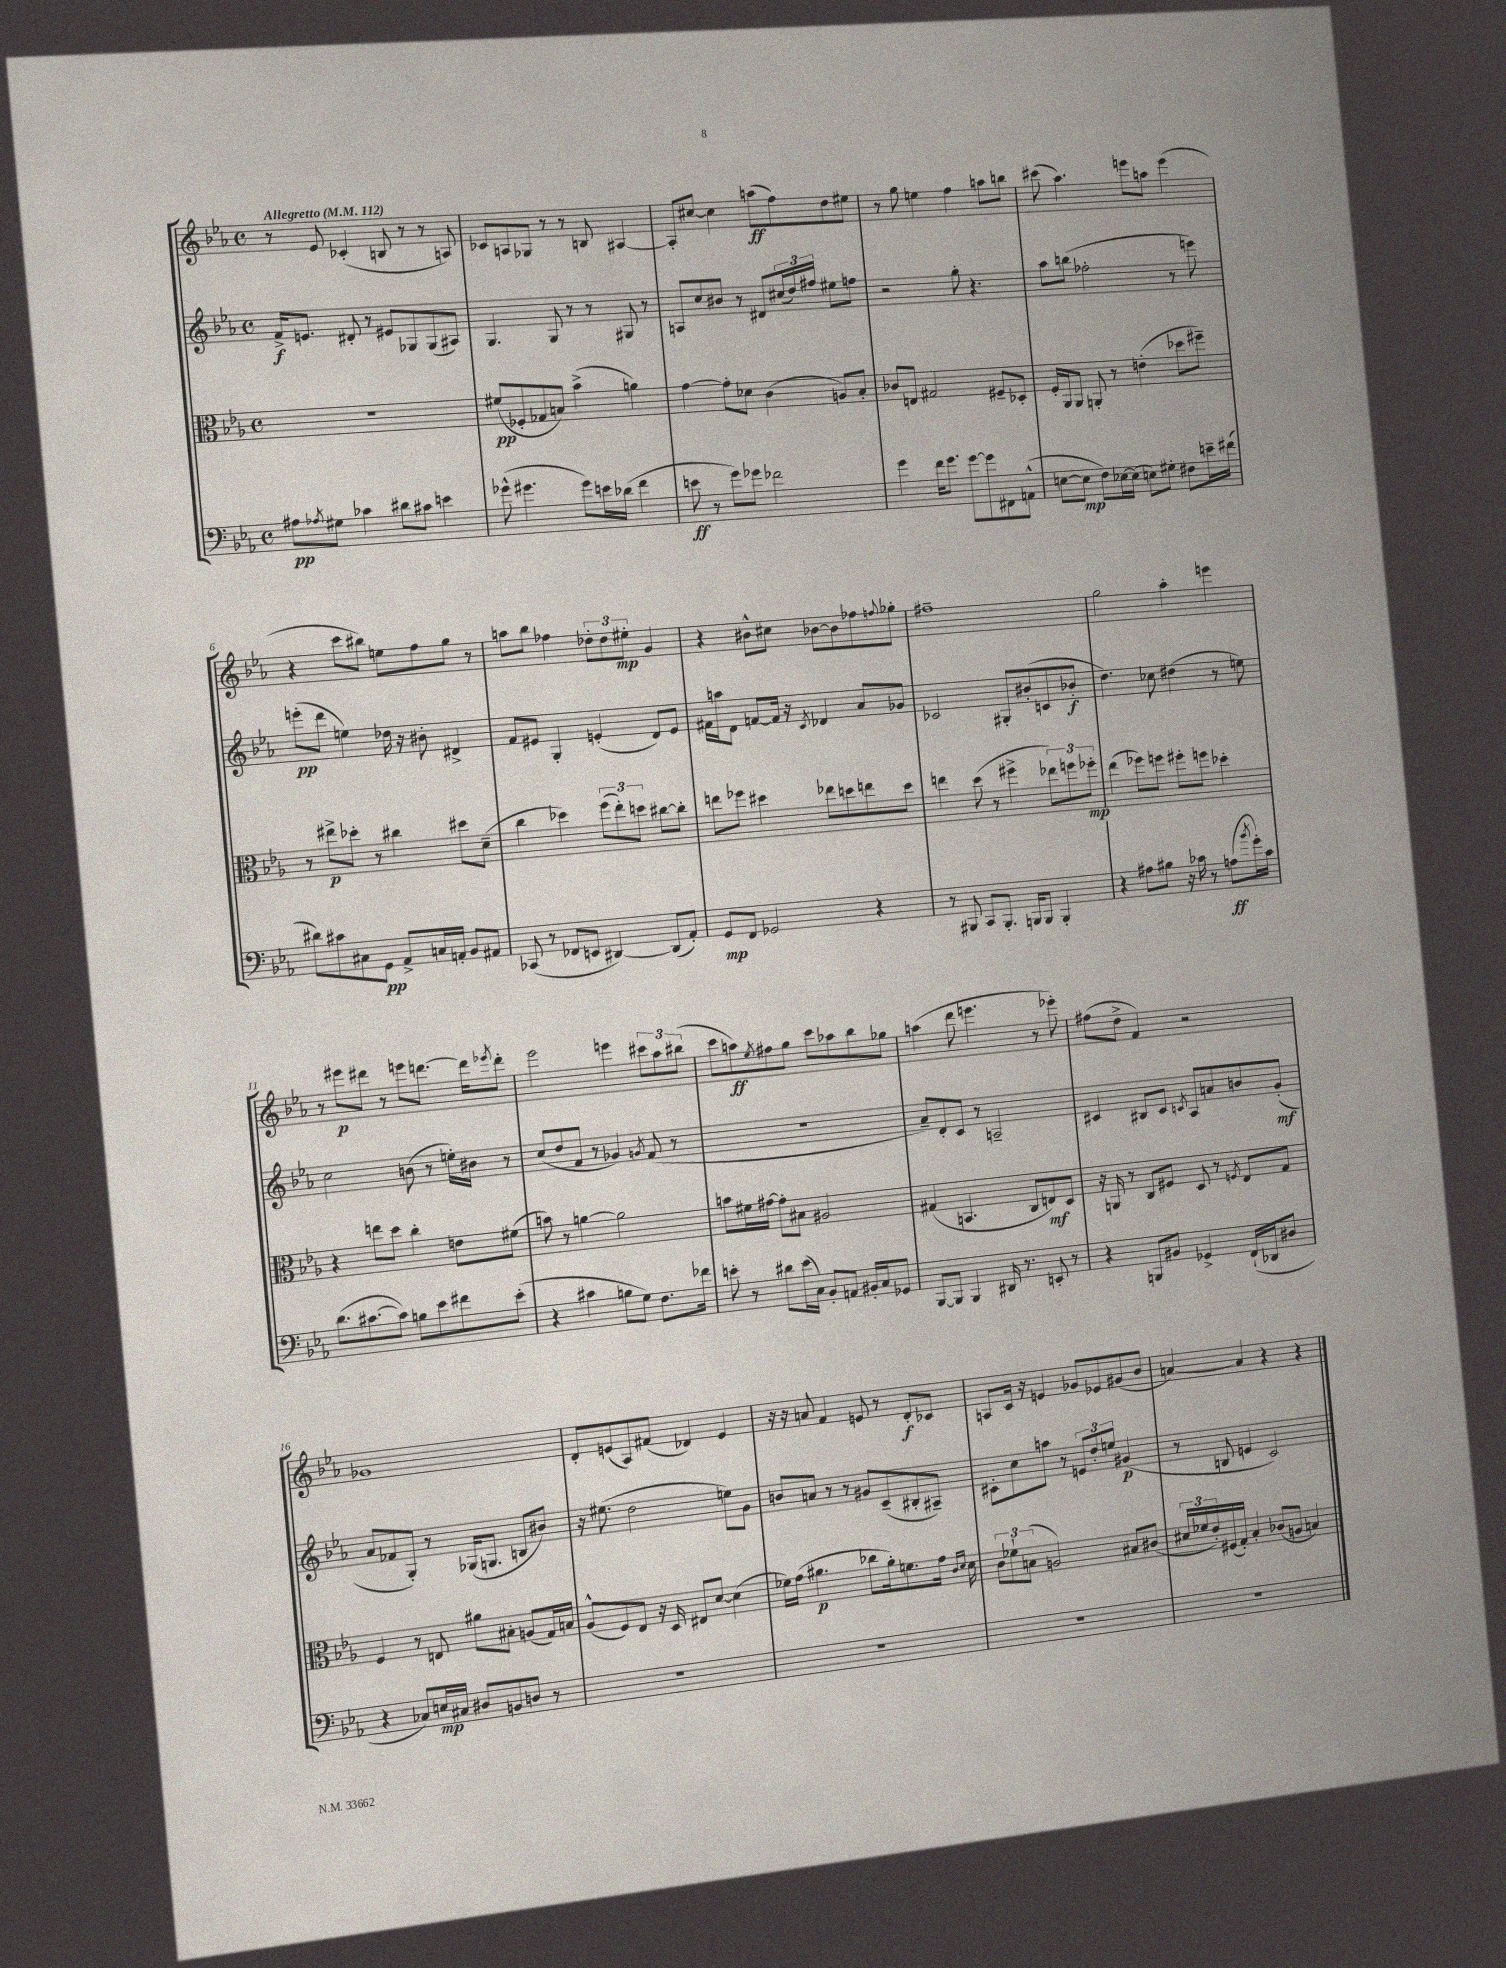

**kern	**kern	**kern	**kern
*staff4	*staff3	*staff2	*staff1
*clefF4	*clefC3	*clefG2	*clefG2
*k[b-e-a-]	*k[b-e-a-]	*k[b-e-a-]	*k[b-e-a-]
*M4/4	*M4/4	*M4/4	*M4/4
*met(c)	*met(c)	*met(c)	*met(c)
*MM112	*MM112	*MM112	*MM112
8A#	1r	16f^	8r
.	.	8.e	.
8qA-	.	.	.
8G#	.	.	8e-
4c-	.	8d#'	(4c-'
.	.	8r	.
8d#	.	8e#	8B
8c#	.	8G-	8r
4e	.	(8G-	8r
.	.	8A#)	8A)
=	=	=	=
(8g-^^	(8f#	4.G	8c-
4.g#	8F-'	.	8A
.	8G-	.	8G-
.	8B)	8G	8r
8g#)	(4b-^	8r	8r
16e	.	8r	8B
(16d-	.	.	.
4f	4a)	8G#	[4A#
.	.	8r	.
=	=	=	=
8e	[4g	8A	8A#']
8r	.	8cc	[8cc#
8g)	8g']	8b#	4cc#]
8g-	8d-	8r	.
2f-	(4c	8d#	(8aa
.	.	(24cc#	8ff)
.	.	24dd)	.
.	.	24ff#	.
.	8A)	8ee#	8dd
.	8B-'	8ff	8ee#
=	=	=	=
4g	8c-	2r	8r
.	8E	.	8gg
16f	2G#	.	4ee
8.g	.	.	.
[8g	.	8gg'	4ff
8g]	.	4.r	.
8FF#	8F#~	.	8aa
(8AA^^	8D-'	.	8bb
=	=	=	=
[8E	16F'	8aa-	(8ccc#
.	16AA-	.	.
8E]	8AA-	(8bb	4.aa-)
8F)	8AA'	2ff-'	.
[16E-	8r	.	.
(16E-]	.	.	.
8E)	(4e'	.	8eee
8G#'	.	.	8aa
8F#	8dd-	8r	(4eee
16e~	8ff#~)	8eee)	.
(16f#	.	.	.
=	=	=	=
8d#)	8r	(8eee'	4r
8c#	8ee#^	8ddd	.
8C#	8dd-'	4ee)	8ccc
8GG	8r	.	8bb#)
8AA-^	4cc#	16dd-	8ee
.	.	16r	.
16C	.	8b#'	8ff
16AA'	.	.	.
8BB-	8dd#	4d#^	8gg
8AA#	(8d~	.	8r
=	=	=	=
(8CC-	4cc	8f	8aa
8r	.	8e#	8bb-
8FF-	4dd-)	4G'	4ff-
8EE	.	.	.
[4DD#)	(12ff	(4e'	12dd-'
.	12ee-')	.	12dd-
.	12dd	.	12ee#'
(8DD#]	[8cc#	8d)	4g
8AA-')	8cc#']	8e	.
=	=	=	=
8GG	8ee	16f#	4r
.	.	16aa	.
8FF	8ff-	8d	.
2GG-	4dd#	[8f	8b#^^
.	.	16f]	8cc#
.	.	16r	.
.	.	8qc	.
.	8ee-	4d-	[8b-
.	8dd	.	8b-]
4r	8ee	8a-	8ff-
.	.	.	8qqff
.	8dd	8g-	8gg-'
=	=	=	=
8r	4ee	2c-	1ff#~
8BBB#	.	.	.
8CC	(8dd	.	.
8.BBB#'	8r	.	.
.	4ff#^	8G#'	.
16BBB	.	.	.
8BBB	.	(8b#'	.
4BBB'	12ee-)	8c	.
.	12ff	.	.
.	.	8b-'	.
.	12ff-'	.	.
=	=	=	=
4r	(4ee-	4.dd)	2gg
8A#	8ff-)	.	.
8B#	8ff	8cc-	.
16r	8ff#'	(4dd#	4aa-'
16c-	.	.	.
8r	8ff	.	.
(8A	4dd-'	8r	4eee
8qb-	.	.	.
16g')	.	8ee)	.
16c-	.	.	.
=	=	=	=
(8.d	4r	2cc	8r
.	.	.	8eee#
[8.c#	.	.	.
.	8ee	.	8ddd#
8c#])	8dd	.	8r
8B	4cc'	(8b	8eee
8e-	.	8r	[8.ddd
8f#	8e	16ee')	.
.	.	16b#	16ddd]
.	.	.	8qeee-
(8e-'	(8f#	8r	8ddd'
=	=	=	=
4r	8b)	(8cc	2eee-
.	8r	8dd	.
4c#	[4a	8f	.
.	.	8r	.
8B	2a]	4g-)	4eee
8G)	.	.	.
.	.	8qg	.
8.F	.	(8f	12ccc#
.	.	.	12aa-
.	.	8r	.
.	.	.	(12bb#
16f-	.	.	.
=	=	=	=
8e'	8b	1r	8ccc
8r	16f#	.	8aa)
.	[16g#	.	.
.	.	.	8qee-
8d#	8g#']	.	8ff#
(16e	8B#	.	8gg
16C)	.	.	.
8BB-'	2A#	.	8ccc
8AA	.	.	8aa-
16BB#'	.	.	8bb-
16C	.	.	.
8GG-	.	.	8gg-
=	=	=	=
[8BBB-	(4G#	8a-~)	(4aa
8BBB-]	.	8d'	.
4BBB-	4.BB	8c	8ddd
.	.	8r	4.eee
16DD#	.	2A~	.
8.r	.	.	.
.	8C	.	.
8EE'	8E)	.	8r
8r	8D	.	8eee-')
=	=	=	=
4r	16r	4c#	(8ff#
.	16AA	.	.
.	8r	.	8dd^
8BBB	8C	8B#	4f)
8BB#	8F#	8c#	.
.	.	8qc	.
4GG-^	8D	8A-	2r
.	8r	8a	.
.	8qF	.	.
(16FF`	8E-	8b	.
16DD-	.	.	.
8D#	8G	(8g'	.
=	=	=	=
4r	4F	8a-	1g-
.	.	8f-	.
8C-)	8r	8G')	.
16E	8E	8r	.
16C#	.	.	.
8D#	8a#	(16G-	.
.	.	8.G	.
8BB	8B#'	.	.
8D	(8A	8B	.
8r	16G)	8b#)	.
.	16B	.	.
=	=	=	=
1r	(8A-^^	16r	8d'
.	.	(8.ee#	.
.	8F)	.	(8e
.	8E-	2dd	8A-)
.	16r	.	(8f#
.	16D	.	.
.	8E#	.	4d-)
.	[8d	.	.
.	(4d]	8ee)	4e
.	.	8g	.
=	=	=	=
1r	16f-)	8b	16r
.	(16g	.	16r
.	4.a#	8a	8a
.	.	8r	4f
.	.	8r	.
.	8cc-	8g#	8e
.	16a#')	(8c~	8r
.	8.f	.	.
.	.	8B#'	8d'
.	16g	8A#~)	8c-
.	16qqc	.	.
.	16qqd	.	.
.	16d	.	.
=	=	=	=
1r	12c	8c#'	8A
.	12f-`	.	.
.	.	8cc	16c
.	(12B	.	.
.	.	.	16r
.	2A)	8aa	4e
.	.	8r	.
.	.	12e	8g-
.	.	12dd'	.
.	.	.	8e-
.	.	12ee	.
.	8B#	(4g#	(8g#
.	(8c#	.	8b-
=	=	=	=
1r	24d#	8r	[4a)
.	24f-	.	.
.	24e-')	.	.
.	(16F#	8B	.
.	16G')	.	.
.	4B-'	4e	4a]
.	(8c-	2c)	4r
.	8A	.	.
.	4B)	.	4r
==	==	==	==
*-	*-	*-	*-
